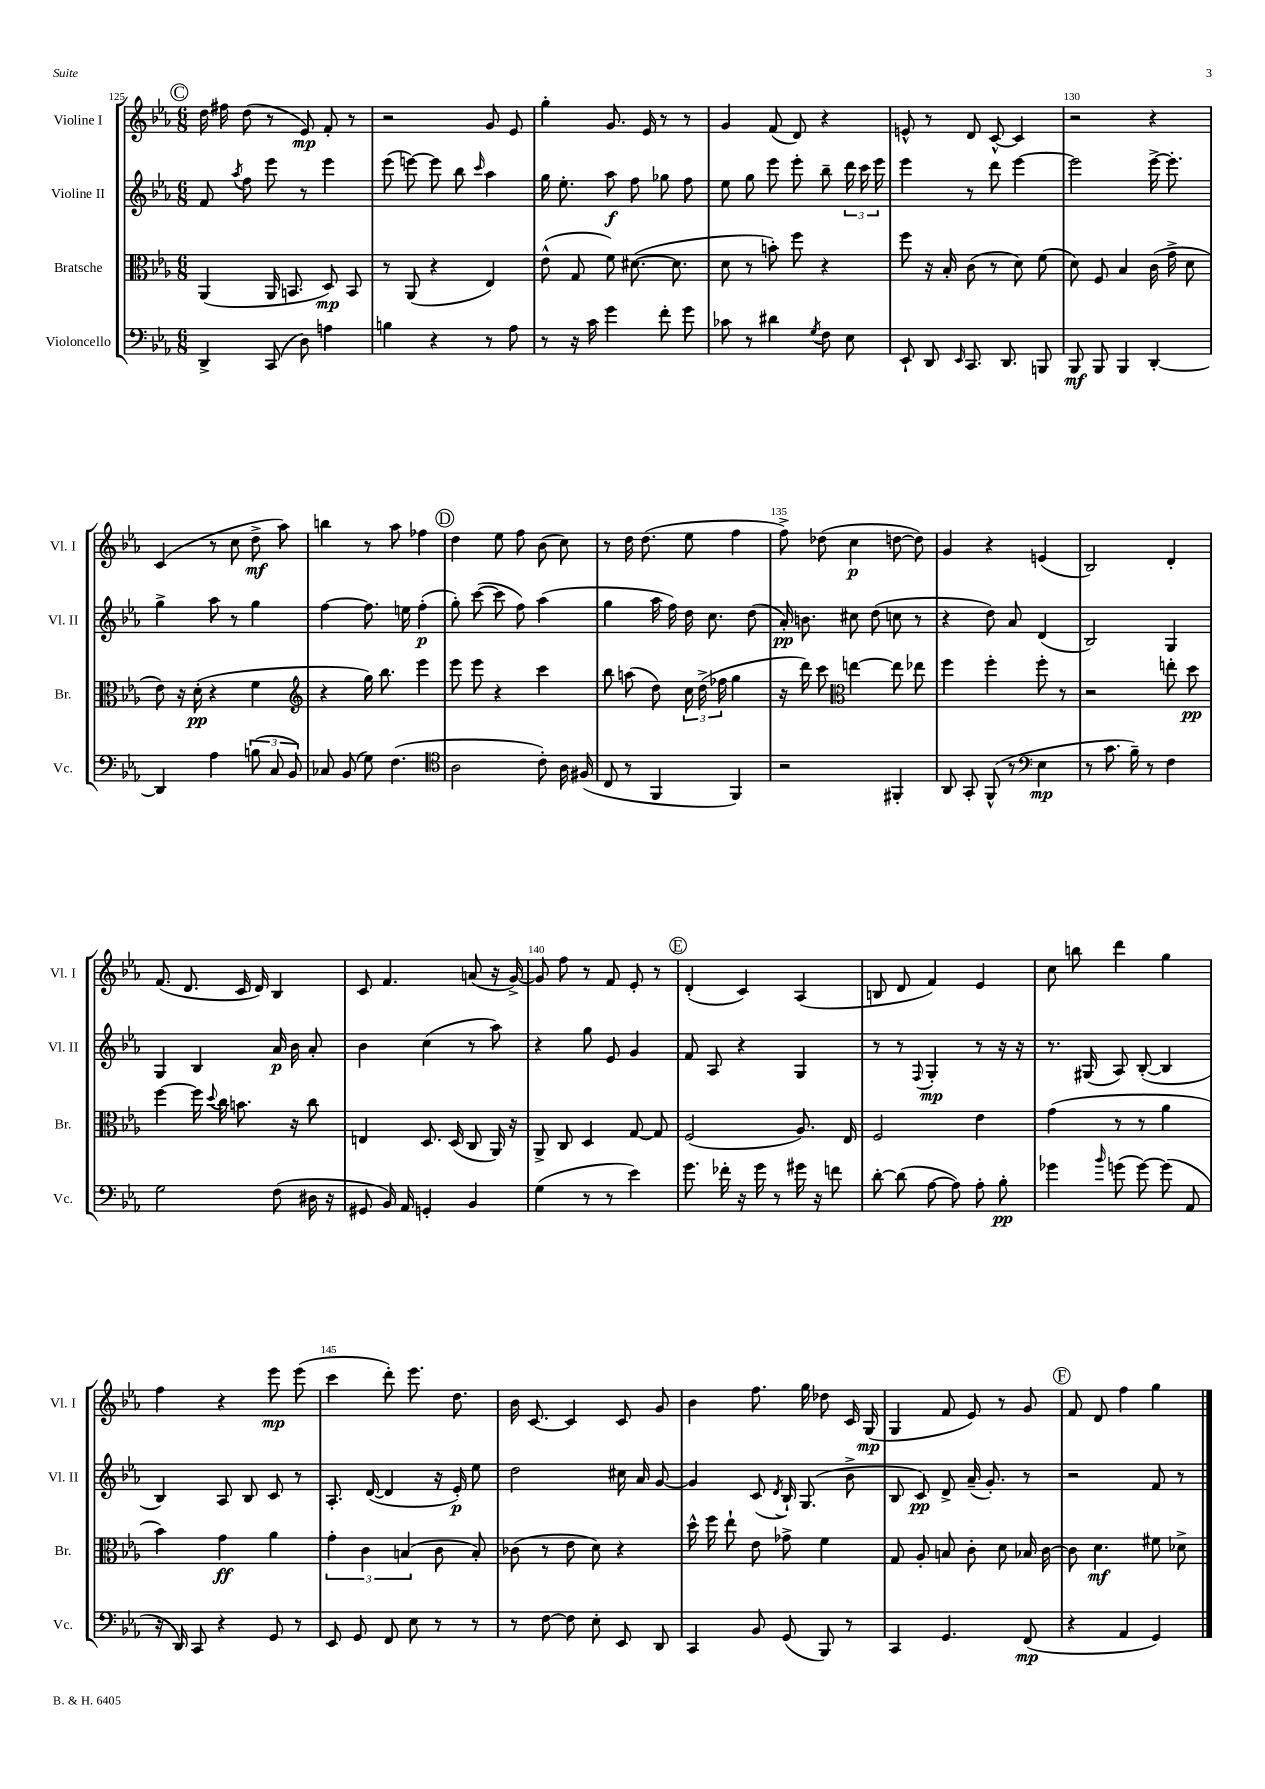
<<
\new StaffGroup <<
\new Staff = "s0" \with { instrumentName = "Violine I" shortInstrumentName = "Vl. I" } {
    \clef treble \key ees \major \numericTimeSignature \time 6/8
    \autoBeamOff \mark \markup { \circle "C" } d''16 fis''16 d''8( r8 ees'8\mp) f'8-. r8 |
    r2 g'8 ees'8 |
    g''4-. g'8. ees'16 r8 r8 |
    g'4 f'8( d'8) r4 |
    e'8-^ r8 d'8 c'8~-^ c'4 |
    r2 r4 |
    c'4( r8 c''8 d''8->\mf aes''8) |
    b''4 r8 aes''8 fes''4 |
    \mark \markup { \circle "D" } d''4 ees''8 f''8 bes'8( c''8) |
    r8 d''16 d''8.( ees''8 f''4 |
    f''8->) des''8( c''4\p d''8~ d''8) |
    g'4 r4 e'4( |
    bes2) d'4-. |
    f'8.( d'8. c'16 d'16) bes4 |
    c'8 f'4. a'8( r16 g'16~->) |
    g'8 f''8 r8 f'8 ees'8-. r8 |
    \mark \markup { \circle "E" } d'4-.( c'4) aes4( |
    b8 d'8 f'4) ees'4 |
    c''8 b''8 d'''4 g''4 |
    f''4 r4 ees'''8\mp ees'''8( |
    c'''4 d'''8-.) ees'''8. d''8. |
    bes'16 c'8.~ c'4 c'8 g'8 |
    bes'4 f''8. g''16 des''8 c'16 g16\mp( |
    g4 f'8 ees'8) r8 g'8 |
    \mark \markup { \circle "F" } f'8 d'8 f''4 g''4 \bar "|." |
}
\new Staff = "s1" \with { instrumentName = "Violine II" shortInstrumentName = "Vl. II" } {
    \clef treble \key ees \major \numericTimeSignature \time 6/8
    \autoBeamOff \mark \markup { \circle "C" } f'8 \acciaccatura { aes''8 } f''8 ees'''8 r8 ees'''4 |
    ees'''8( e'''8~) e'''8 bes''8 \grace { c'''16 } aes''4 |
    g''16 ees''8.-. aes''8\f f''8 ges''8 f''8 |
    ees''8 g''8 ees'''8 ees'''8-. bes''8-- \tuplet 3/2 { d'''16 c'''16 ees'''16 } |
    ees'''4 r8 d'''8 ees'''4~ |
    ees'''2 ees'''16~-> ees'''8.-. |
    g''4-> aes''8 r8 g''4 |
    f''4~ f''8. e''16 f''4-.\p( |
    \mark \markup { \circle "D" } g''8-.) c'''8~( c'''8 f''8) aes''4( |
    g''4 aes''16 f''16) d''16 c''8. d''8( |
    aes'16-.\pp) b'8. cis''8 d''8( c''8 r8 |
    r4 d''8) aes'8 d'4( |
    bes2) g4 |
    g4 bes4 aes'16\p bes'16 aes'8-. |
    bes'4 c''4( r8 aes''8) |
    r4 g''8 ees'8 g'4 |
    \mark \markup { \circle "E" } f'8 aes8 r4 g4 |
    r8 r8 \appoggiatura { f8 } g4-.\mp r8 r16 r16 |
    r8. gis16( aes8) bes8~-.( bes4 |
    bes4) aes8 bes8 c'8 r8 |
    aes8.-. d'16~( d'4 r16 ees'16-.\p) ees''8 |
    d''2 cis''16 aes'16 g'8~ |
    g'4 c'8( \acciaccatura { d'8 } bes16-!) g8.( bes'8-> |
    bes8 c'8\pp) d'8-> aes'16--( g'8.-.) r8 |
    \mark \markup { \circle "F" } r2 f'8 r8 \bar "|." |
}
\new Staff = "s2" \with { instrumentName = "Bratsche" shortInstrumentName = "Br." } {
    \clef alto \key ees \major \numericTimeSignature \time 6/8
    \autoBeamOff \mark \markup { \circle "C" } aes,4( aes,16 b,8. d8\mp) b,8 |
    r8 aes,8( r4 ees4) |
    ees'8-^( g8 f'8) dis'8.~( dis'8. |
    d'8 r8 b'8-.) f''8 r4 |
    f''8 r16 bes16-. c'8( r8 d'8) f'8( |
    d'8) f8 bes4 c'16( g'16-> d'8 |
    ees'8) r16 d'16-.\pp( r4 f'4 |
    \clef treble r4 g''16) bes''8. ees'''4 |
    \mark \markup { \circle "D" } ees'''8 ees'''8 r4 c'''4 |
    bes''8 a''8( d''8) \tuplet 3/2 { c''16 d''16->( fes''16 } g''4 |
    r16 d'''16) c'''8 \clef alto e''4~ e''8 ees''8 |
    f''4 f''4-. f''8-. r8 |
    r2 e''8-. d''8\pp |
    f''4~ f''16 \appoggiatura { d''8 } c''16 b'8. r16 c''8 |
    e4 d8. d16( c8 aes,16) r16 |
    aes,8-> c8 d4 g8~ g8 |
    \mark \markup { \circle "E" } f2( aes8.) ees16 |
    f2 ees'4 |
    g'4( r8 r8 aes'4 |
    bes'4) g'4\ff aes'4 |
    \tuplet 3/2 { g'4-. c'4 b4( } c'8 b8-.) |
    ces'8( r8 ees'8 d'8) r4 |
    d''16-^ f''16 ees''8-! ees'8 ges'8-> f'4 |
    g8 aes8-. b8 c'8-. d'8 bes16 c'16~ |
    \mark \markup { \circle "F" } c'8 d'4.\mf fis'8 des'8-> \bar "|." |
}
\new Staff = "s3" \with { instrumentName = "Violoncello" shortInstrumentName = "Vc." } {
    \clef bass \key ees \major \numericTimeSignature \time 6/8
    \autoBeamOff \mark \markup { \circle "C" } d,4-> c,8( d8) a4 |
    b4 r4 r8 aes8 |
    r8 r16 c'16 g'4 f'8-. g'8 |
    ces'8 r8 dis'4 \acciaccatura { g8 } f8 ees8 |
    ees,8-! d,8 \grace { ees,16 } c,8. d,8. b,,8 |
    bes,,8\mf bes,,8 bes,,4 d,4~-. |
    d,4 aes4 \tuplet 3/2 { b8( c8 bes,8) } |
    ces8 bes,8( g8) f4.( |
    \mark \markup { \circle "D" } \clef tenor aes2 c'8-.) aes16 fis16( |
    c8 r8 f,4 f,4) |
    r2 fis,4-. |
    aes,8 g,8-. f,8-^( r8 \clef bass ees4\mp |
    r8 c'8. bes16--) r8 f4 |
    g2 f8( dis16 r16 |
    gis,8 bes,16) aes,16 g,4-. bes,4 |
    g4( r8 r8 ees'4) |
    \mark \markup { \circle "E" } g'8. fes'16-. r16 g'16 r8 gis'16 r16 f'8 |
    d'8~-. d'8( aes8~ aes8) aes8-. bes8-.\pp |
    ges'4 \grace { bes'16 } g'8( g'8~) g'8( aes,8 |
    r16 d,16) c,8 r4 g,8 r8 |
    ees,8 g,8 f,8 ees8 r8 r8 |
    r8 f8~ f8 ees8-. ees,8 d,8 |
    c,4 bes,8 g,8( bes,,8) r8 |
    c,4 g,4. f,8\mp( |
    \mark \markup { \circle "F" } r4 aes,4 g,4) \bar "|." |
}
>>
>>
\layout { \context { \Score currentBarNumber = #125 \override BarNumber.break-visibility = ##(#f #t #t) barNumberVisibility = #(every-nth-bar-number-visible 5) } }
